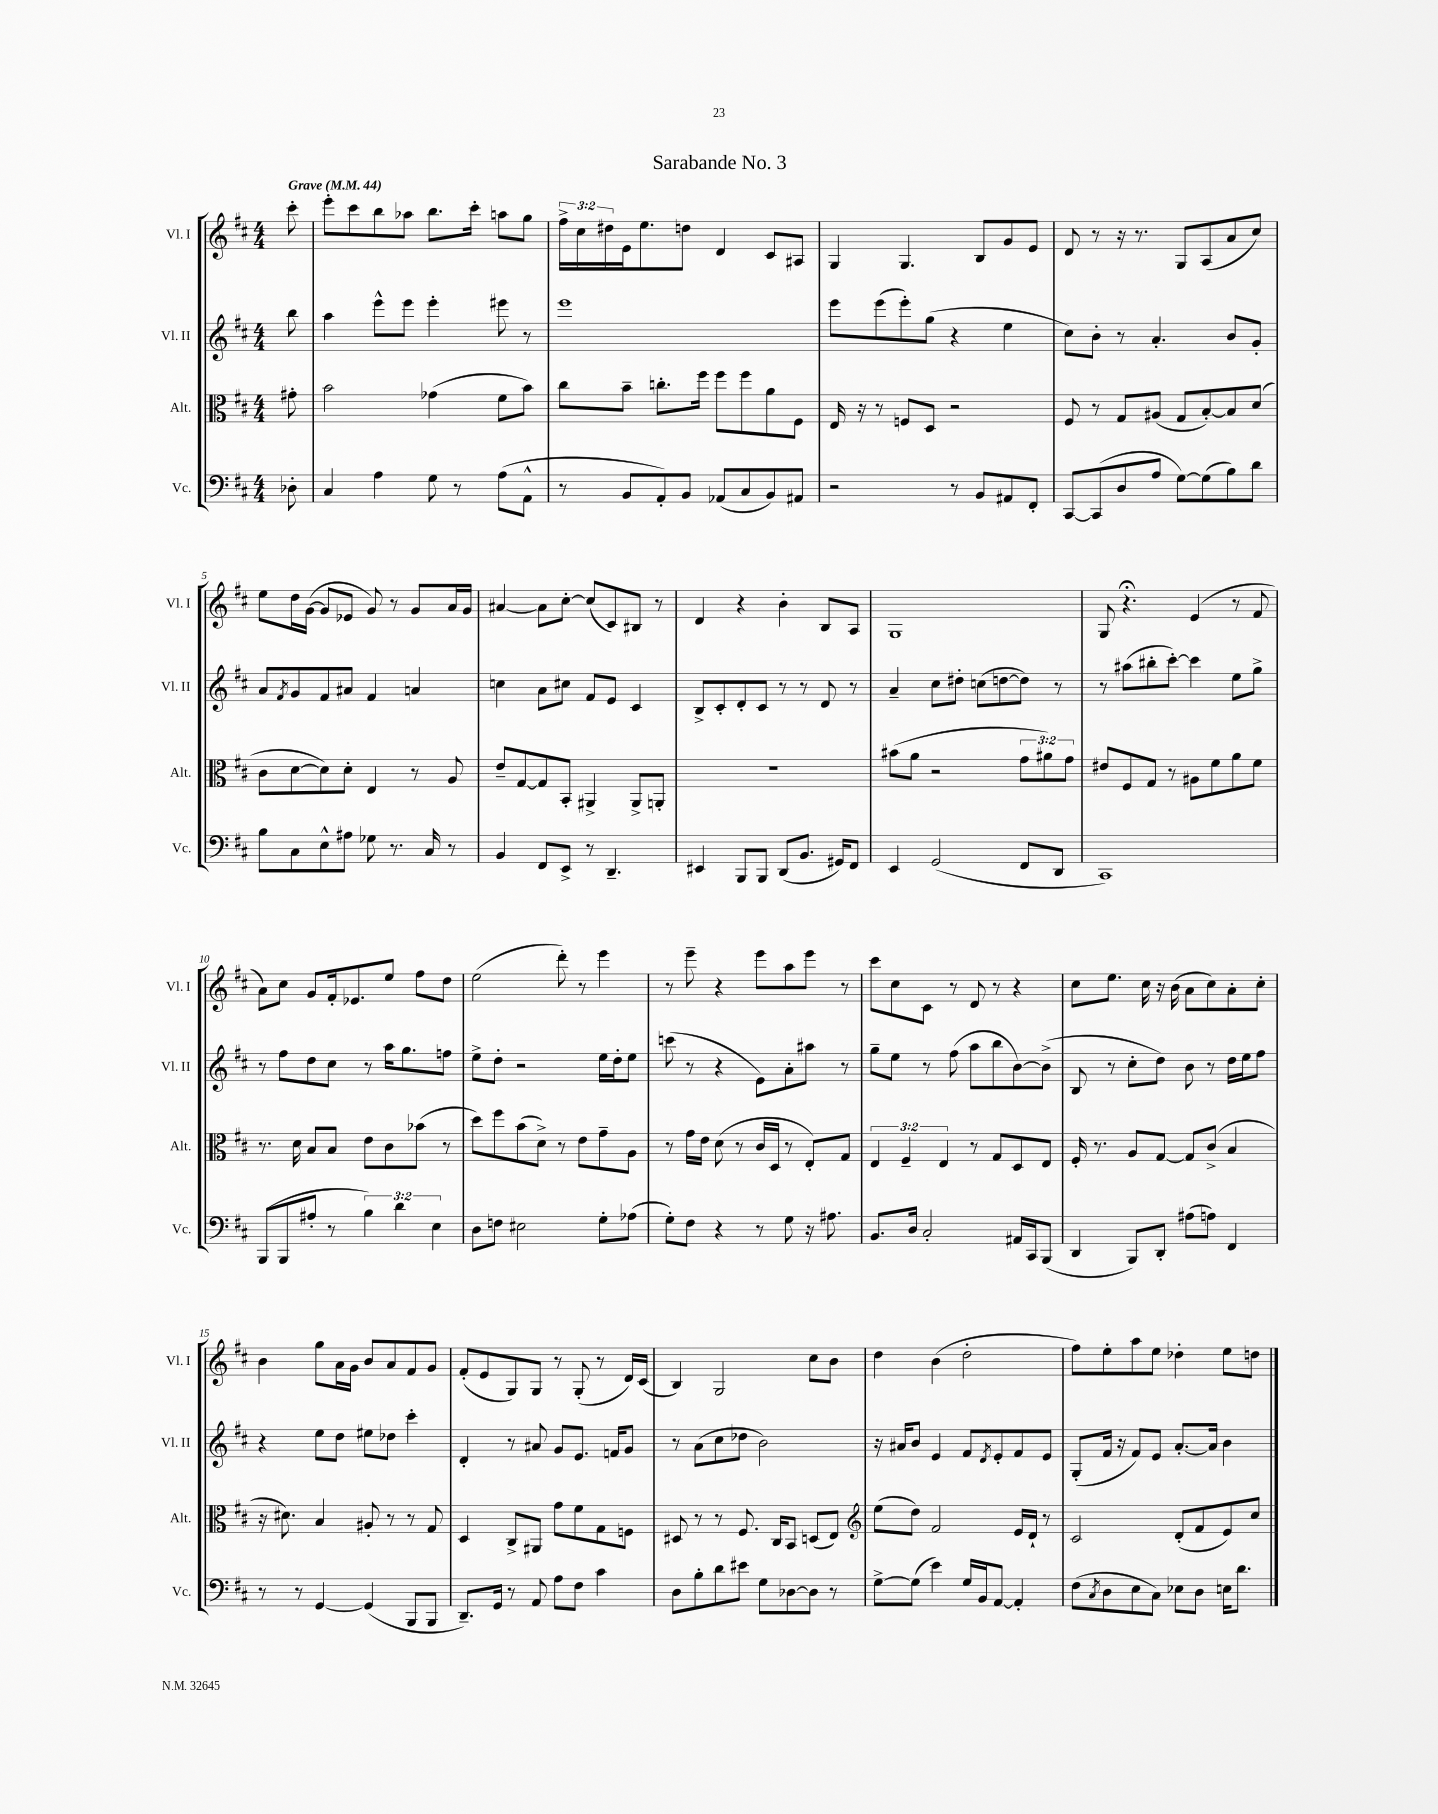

**kern	**kern	**kern	**kern
*staff4	*staff3	*staff2	*staff1
*clefF4	*clefC3	*clefG2	*clefG2
*k[f#c#]	*k[f#c#]	*k[f#c#]	*k[f#c#]
*M4/4	*M4/4	*M4/4	*M4/4
*MM44	*MM44	*MM44	*MM44
8D-'\	8g#'\	8bb\	8ccc#'\
=	=	=	=
4C#/	2b\	4aa\	8eee'\L
.	.	.	8ccc#\
4A\	.	8eee^^\L	8bb\
.	.	8eee\J	8aa-\J
8G\	(4g-\	4eee'\	8.bb\L
8r	.	.	.
.	.	.	16ccc#'\Jk
(8A\L	8f#\L	8eee#\	8aa\L
8AA^^\J	8b\J)	8r	8gg\J
=	=	=	=
8r	8cc#\L	1eee	24ff#^\LL
.	.	.	24cc#\
.	.	.	24dd#\
8BB/L	8b~\J	.	16e\J
.	.	.	8.ee\
8AA'/)	8.cc'\L	.	.
8BB/J	.	.	8dd\J
.	16ff#\Jk	.	.
(8AA-/L	8ff#\L	.	4d/
8C#/	8ff#\	.	.
8BB/)	8a\	.	8c#/L
8AA#/J	8F#\J	.	8A#/J
=	=	=	=
2r	16E/	8eee\L	4G/
.	16r	.	.
.	8r	(8eee\	.
.	8F/L	8eee'\)	4.G/
.	8D/J	(8gg\J	.
8r	2r	4r	.
8BB/L	.	.	8B/L
8AA#/	.	4ee\	8g/
8FF#'/J	.	.	8e/J
=	=	=	=
[8CC#/L	8F#/	8cc#\L)	8d/
(8CC#/]	8r	8b'\J	8r
8D/	8G/L	8r	16r
.	.	.	8.r
8A/J	(8A#/J	4.a'/	.
[8G\L)	8G/L	.	8G/L
(8G\]	[8B'/)	.	(8A/
8B\)	8B/]	8b/L	8a/
8d\J	(8d/J	8g'/J	8cc#/J)
=	=	=	=
8B\L	8c#\L	8a/L	8ee\L
.	.	8qf#/	.
8C#\	[8d\	8g/	16dd\L
.	.	.	([16g\JJ
8E^^\	8d\])	8f#/	8g/]L
8A#\J	8d'\J	8a#/J	8e-/J
8G-\	4E/	4f#/	8g/)
8.r	.	.	8r
.	8r	4a/	8g/L
16C#/	.	.	.
8r	8A/	.	16a/L
.	.	.	16g/JJ
=	=	=	=
4BB/	8e~/L	4cc\	[4a#/
.	[8G/	.	.
8FF#/L	8G/]	8a\L	8a#\]L
8EE^/J	8BB'/J	8cc#\J	[8cc#'\J
8r	4AA#^/	8f#/L	(8cc#/]L
4.DD~/	.	8e/J	8c#/)
.	8AA#^/L	4c#/	8B#/J
.	8AA'/J	.	8r
=	=	=	=
4EE#/	1r	8B^/L	4d/
.	.	8c#'/	.
8BBB/L	.	8d'/	4r
8BBB/J	.	8c#/J	.
(8DD/L	.	8r	4b'\
8.BB/J	.	8r	.
.	.	8d/	8B/L
16GG#/LK)	.	.	.
8FF#/J	.	8r	8A/J
=	=	=	=
4EE/	(8b#\L	4a~/	1G
.	8a\J	.	.
(2GG/	2r	8cc#\L	.
.	.	8dd#'\J	.
.	.	(8cc\L	.
.	.	[8dd\	.
8FF#/L	12g\L	8dd\]J)	.
.	12a#\)	.	.
8DD/J	.	8r	.
.	12g\J	.	.
=	=	=	=
1CC#)	8e#/L	8r	8G/
.	8F#/	(8aa#\L	4.r;
.	8G/J	8bb#'\	.
.	8r	[8ccc#'\J)	.
.	8A#\L	4ccc#\]	(4e/
.	8f#\	.	.
.	8a\	8ee\L	8r
.	8f#\J	8gg^\J	8f#/
=	=	=	=
(8BBB/L	8.r	8r	8a\L)
8BBB/	.	8ff#\L	8cc#\J
.	16d\	.	.
8A#'/J	8B/L	8dd\	8g/L
8r	8B/J	8cc#\J	16f#'/k
.	.	.	8.e-/
6B\)	8e\L	8r	.
.	8c#\	16aa\LK	8ee/J
6d\	.	.	.
.	.	8.gg\	.
.	(8b-\J	.	8ff#\L
6E\	.	.	.
.	8r	8ff\J	8dd\J
=	=	=	=
8D\L	8dd\L)	8ee^\L	(2ee\
8F\J	8ff#\	8dd'\J	.
2E#\	(8b\	2r	.
.	8d^\J)	.	.
.	8r	.	8ddd'\)
.	8e\L	.	8r
8G'\L	8g~\	16ee\LL	4eee\
.	.	16dd'\J	.
(8A-\J	8A\J	8ee\J	.
=	=	=	=
8G'\L)	8r	(8ccc\	8r
8F#\J	16g\LL	8r	8eee~\
.	16e\JJ	.	.
4r	(8d\	4r	4r
.	8r	.	.
8r	16c#/LL	8e\L)	8eee\L
.	16D/JJ	.	.
8G\	8r	8a'\	8aa\
16r	8E'/L)	8aa#\J	8eee\J
8.A#\	.	.	.
.	8G/J	8r	8r
=	=	=	=
8.BB/L	6E/	8gg~\L	8ccc#\L
.	.	8ee\J	8cc#\
.	6F#~/	.	.
16D/Jk	.	.	.
2C#'/	.	8r	8c#\J
.	6E/	.	.
.	.	(8ff#\	8r
.	8r	8aa\L	8d/
.	8G/L	8bb\	8r
16AA#/LL	8D/	[8b\)	4r
16CC#/J	.	.	.
(8BBB/J	8E/J	(8b^\]J	.
=	=	=	=
4DD/	16F#'/	8B/	8cc#\L
.	8.r	.	.
.	.	8r	8.ee\J
8BBB/L)	8A/L	8cc#'\L	.
.	.	.	16cc#\
8DD'/J	[8G/J	8dd\J)	16r
.	.	.	(16b\
(8A#\L	8G/]L	8b\	8a\L
8A\J)	(8c#^/J	8r	8cc#\)
4FF#/	4B/	16dd\LL	8a'\
.	.	16ee\J	.
.	.	8ff#\J	8cc#'\J
=	=	=	=
8r	16r	4r	4b\
.	8.d#\)	.	.
8r	.	.	.
[4GG/	4B/	8ee\L	8gg\L
.	.	8dd\J	16a\L
.	.	.	16g\JJ
(4GG/]	8A#'/	8ee#\L	8b/L
.	8r	8dd-\J	8a/
8BBB/L	8r	4ccc#'\	8f#/
8BBB/J	8G/	.	8g/J
=	=	=	=
8.DD~/L)	4D/	4d'/	(8f#'/L
.	.	.	8e/
16GG/Jk	.	.	.
8r	8C#^/L	8r	8G/)
8AA/	8AA#/J	8a#/	8G/J
8A\L	8g\L	8g/L	8r
8F#\J	8f#\	8.e/J	(8G'/
4c#\	8G\	.	8r
.	.	16f/LK	.
.	8F\J	8g/J	16d/LL)
.	.	.	(16c#/JJ
=	=	=	=
8D\L	8D#/	8r	4B/)
8B'\	8r	(8a\L	.
8d\	8r	8cc#\	2G/
8e#\J	8.F#/	8dd-\J	.
8G\L	.	2b\)	.
.	16C#/LK	.	.
[8D-\	8BB/J	.	.
8D-\]J	(8D/L	.	8cc#\L
8r	8E/J)	.	8b\J
=	=	=	=
*	*clefG2	*	*
[8G^\L	(8ee\L	16r	4dd\
.	.	16a#/LK	.
(8G\]J	8dd\J)	8b/J	.
4e\)	2f#/	4e/	(4b\
16G/LL	.	8f#/L	2dd'\
16BB/J	.	.	.
.	.	8qd/	.
[8AA/J	.	8e'/	.
4AA'/]	16e/LL	8f#/	.
.	16d`/JJ	.	.
.	8r	8e/J	.
=	=	=	=
(8F#\L	2c#/	(8G'/L	8ff#\L)
8qC#/	.	.	.
8D\	.	16f#/Jk	8ee'\
.	.	16r	.
8E\	.	8f#/L)	8aa\
8C#\J)	.	8e/J	8ee\J
8E-\L	(8d'/L	[8.a'/L	4dd-'\
8D\J	8f#/	.	.
.	.	16a/]Jk	.
16E\LK	8e/)	4b\	8ee\L
8.d\J	.	.	.
.	8cc#/J	.	8dd\J
==	==	==	==
*-	*-	*-	*-
